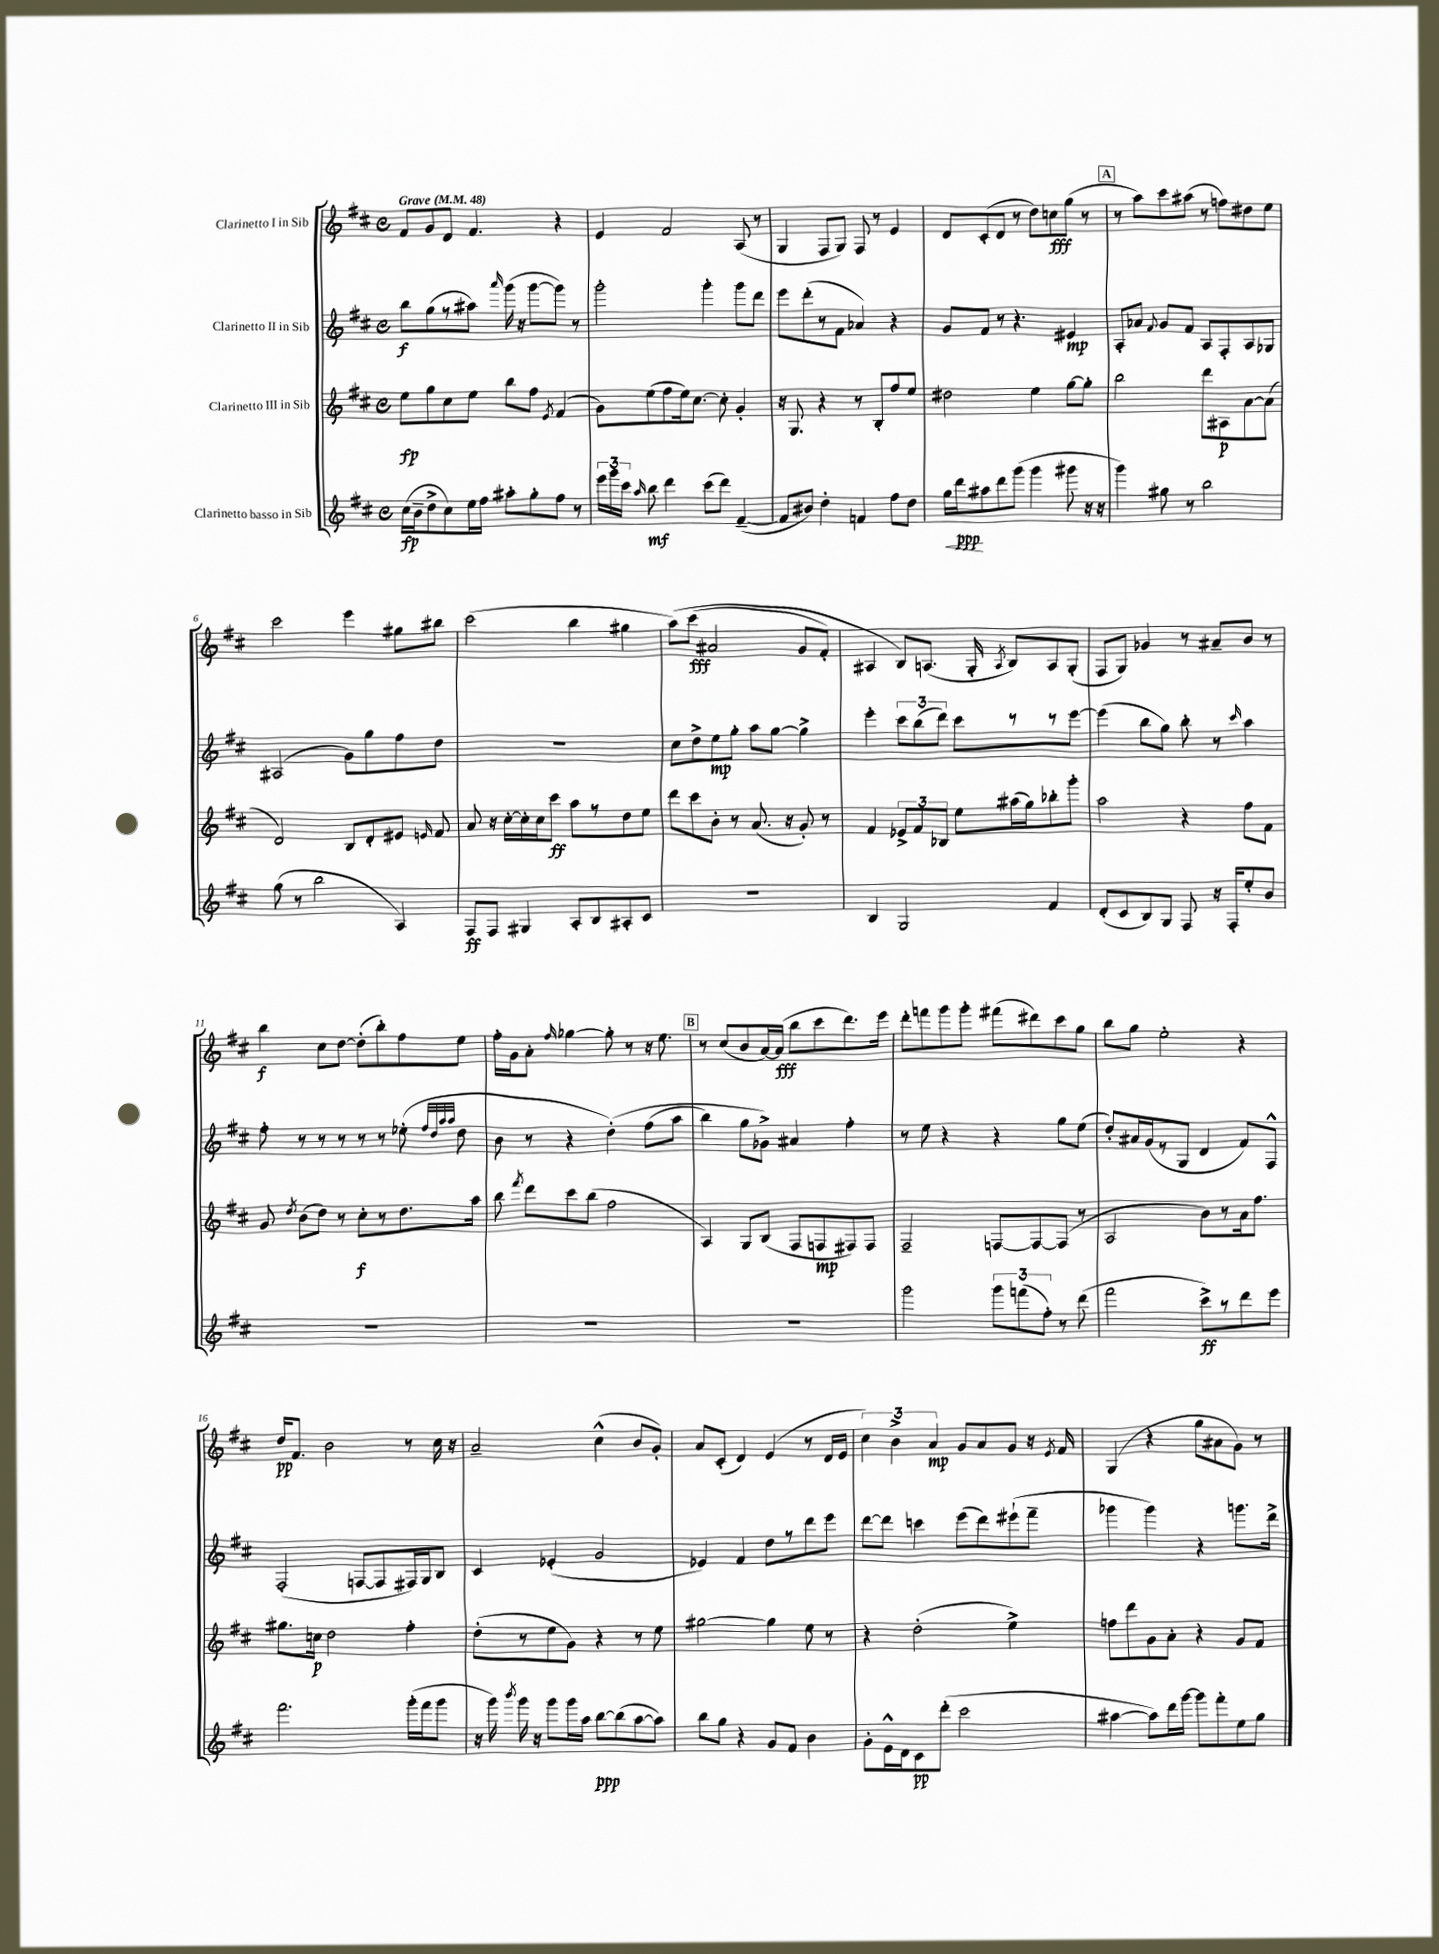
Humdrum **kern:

**kern	**dynam	**kern	**dynam	**kern	**dynam	**kern	**dynam
*part4	*part4	*part3	*part3	*part2	*part2	*part1	*part1
*staff4	*staff4	*staff3	*staff3	*staff2	*staff2	*staff1	*staff1
*I"Clarinetto basso in Sib	*	*I"Clarinetto III in Sib	*	*I"Clarinetto II in Sib	*	*I"Clarinetto I in Sib	*
*clefG2	*	*clefG2	*	*clefG2	*	*clefG2	*
*k[f#c#]	*	*k[f#c#]	*	*k[f#c#]	*	*k[f#c#]	*
*M4/4	*	*M4/4	*	*M4/4	*	*M4/4	*
*met(c)	*	*met(c)	*	*met(c)	*	*met(c)	*
*MM48	*	*MM48	*	*MM48	*	*MM48	*
=1	=1	=1	=1	=1	=1	=1	=1
!	!	!	!	!	!	!LO:TX:a:B:t=Grave	!
(16cc#\LL	fp	8ee\L	fp	8bb\L	f	8f#/L	.
16b~\J	.	.	.	.	.	.	.
8dd^\	.	8gg\	.	(8gg\	.	8g/	.
8cc#\)	.	8cc#\	.	8r	.	8d/J	.
16ee\L	.	8ee\J	.	8aa#X\J)	.	4.f#/	.
16ff#\JJ	.	.	.	.	.	.	.
.	.	.	.	16qqaaa/	.	.	.
8aa#X'\L	.	8bb\L	.	(16ggg\	.	.	.
.	.	.	.	16r	.	.	.
8gg'\	.	8ff#\J	.	[8ggg\L	.	.	.
.	.	8qe/	.	.	.	.	.
8ff#\J	.	(4f#/	.	8ggg\J])	.	4r	.
8r	.	.	.	8r	.	.	.
=2	=2	=2	=2	=2	=2	=2	=2
24eee\LL	.	8g\L)	.	2ggg'\	.	4e/	.
24ggg\	.	.	.	.	.	.	.
24ccc#\JJ	.	.	.	.	.	.	.
16qqaa/	.	.	.	.	.	.	.
8bb\	mf	(8ee\	.	.	.	.	.
4ddd\	.	8ff#\	.	.	.	2f#/	.
.	.	16ee\k)	.	.	.	.	.
.	.	[8.cc#\J	.	.	.	.	.
(8ccc#\L	.	.	.	4ggg'\	.	.	.
8ddd\J)	.	8cc#'\]	.	.	.	.	.
([4f#~/	.	4g'/	.	8ggg\L	.	(8A/	.
.	.	.	.	8ddd\J	.	8r	.
=3	=3	=3	=3	=3	=3	=3	=3
8f#/L]	.	16r	.	8eee\L	.	4G/	.
.	.	8.G/	.	.	.	.	.
8b#X/J)	.	.	.	(8ddd'\	.	.	.
4dd'\	.	4r	.	8r	.	8F#/L	.
.	.	.	.	8f#\J	.	8G/J)	.
4fn/	.	8r	.	4a-X/)	.	8F#/	.
.	.	8B'/L	.	.	.	8r	.
8ff#\L	.	8ff#/	.	4r	.	4e/	.
8dd\J	.	8ee/J	.	.	.	.	.
=4	=4	=4	=4	=4	=4	=4	=4
!	!LO:HP:b	!	!	!	!	!	!
16gg\LL	<	2dd#X\	.	8g/L	.	8d/L	.
16ddd\J	ppp	.	.	.	.	.	.
8aa#X\	[	.	.	8f#/J	.	(8c#'/	.
8ddd\	.	.	.	8r	.	8d/J	.
(8ggg\J	.	.	.	4.r	.	8r	.
4ggg\	.	4ee\	.	.	.	8dd\L)	.
.	.	.	.	.	.	8ccn\	fff
8ggg#X\	.	[8gg\L	.	4e#X/	mp	(8gg\J	.
16r	.	8gg'\J]	.	.	.	8r	.
16r	.	.	.	.	.	.	.
!!LO:REH:place=s1:t=A
=5	=5	=5	=5	=5	=5	=5	=5
4ggg\)	.	2bb\	.	8A'/L	.	8r	.
.	.	.	.	8a-X/J	.	8aa\L)	.
.	.	.	.	8qqf#/	.	.	.
8gg#X\	.	.	.	8g/L	.	8ccc#\	.
8r	.	.	.	8f#/J	.	(8aa#X\J	.
2bb\	.	8ddd\L	.	8A/L	.	8r	.
.	.	8A#X\	p	8F#'/	.	8ffn\L)	.
.	.	[8a\	.	8A/	.	8dd#X\	.
.	.	(8a\J]	.	8G-X/J	.	8ee\J	.
!!LO:LB:g=z
=6	=6	=6	=6	=6	=6	=6	=6
(8gg\	.	2d/)	.	(2A#X/	.	2ccc#\	.
8r	.	.	.	.	.	.	.
2bb\	.	.	.	.	.	.	.
.	.	8B/L	.	8g\L)	.	4eee\	.
.	.	8d'/	.	8gg\	.	.	.
4A/)	.	8e#X/J	.	8ff#\	.	8gg#X\L	.
.	.	16qqen/	.	.	.	.	.
.	.	8f#/	.	8dd\J	.	8bb#X\J	.
=7	=7	=7	=7	=7	=7	=7	=7
8F#/L	ff	8a/	.	1r	.	(2ccc#\	.
8F#/J	.	16r	.	.	.	.	.
.	.	[16cc#'\LL	.	.	.	.	.
4G#X/	.	16cc#'\]	.	.	.	.	.
.	.	16cc#\J	.	.	.	.	.
.	.	8ccc#\J	ff	.	.	.	.
8A'/L	.	8aa\L	.	.	.	4bb\	.
8B/	.	8r	.	.	.	.	.
8A#X'/	.	8dd\	.	.	.	4gg#X\	.
8c#/J	.	8ee\J	.	.	.	.	.
=8	=8	=8	=8	=8	=8	=8	=8
1r	.	8ddd\L	.	8cc#\L	.	(8aa\L)	.
.	.	8ccc#\	.	8dd^\	.	(8ccc#\J	fff
.	.	8b'\J	.	8ee\	mp	2a#X/	.
.	.	8r	.	8gg'\J	.	.	.
.	.	(8.a/	.	8aa\L	.	.	.
.	.	.	.	[8gg\J	.	.	.
.	.	16r	.	.	.	.	.
.	.	8g'/)	.	4gg^\]	.	8g/L	.
.	.	8r	.	.	.	8f#'/J)	.
=9	=9	=9	=9	=9	=9	=9	=9
4B/	.	4f#/	.	4eee'\	.	4A#X/	.
2G/	.	12e-X^/L	.	12ccc#\L	.	8B/L)	.
.	.	12f#/	.	(12bb\	.	.	.
.	.	.	.	.	.	(8.An/J	.
.	.	12B-X/J	.	12ddd\J)	.	.	.
.	.	8ee\L	.	8ccc#\L	.	.	.
.	.	.	.	.	.	16G'/	.
.	.	.	.	.	.	8qA/	.
.	.	(16aa#X\L	.	8r	.	8B/L)	.
.	.	16gg\J)	.	.	.	.	.
4f#/	.	8bb-X'\	.	8r	.	8A/	.
.	.	8ggg'\J	.	[8eee\J	.	(8G'/J	.
=10	=10	=10	=10	=10	=10	=10	=10
(8d'/L	.	2aa\	.	(4eee\]	.	8F#/L	.
8c#/	.	.	.	.	.	8G/J)	.
8B/)	.	.	.	8bb\L	.	4g-X/	.
8G/J	.	.	.	8gg\J)	.	.	.
8F#/	.	4r	.	8bb'\	.	8r	.
16r	.	.	.	8r	.	8a#X~/L	.
16F#'/KL	.	.	.	.	.	.	.
.	.	.	.	16qqccc#/	.	.	.
8ee'/	.	8ff#\L	.	4aa\	.	8b/J	.
8b/J	.	8f#\J	.	.	.	8r	.
!!LO:LB:g=z
=11	=11	=11	=11	=11	=11	=11	=11
1r	.	8g/	.	8ff#'\	.	4bb\	f
.	.	8qdd/	.	.	.	.	.
.	.	(8b\L	.	8r	.	.	.
.	.	8dd\J)	.	8r	.	8cc#\L	.
.	.	8r	.	8r	.	[8dd\J	.
.	.	8cc#'\L	f	8r	.	(8dd'\L]	.
.	.	8r	.	8r	.	8bb'\)	.
.	.	8.dd\	.	(8ee-X'\	.	8ff#\	.
.	.	.	.	32qqff#/LLL	.	.	.
.	.	.	.	32qqdd/	.	.	.
.	.	.	.	32qqaa/	.	.	.
.	.	.	.	32qqaa/JJJ	.	.	.
.	.	.	.	8dd\	.	8ee\J	.
.	.	16aa\Jk	.	.	.	.	.
=12	=12	=12	=12	=12	=12	=12	=12
1r	.	8bb\	.	8b\	.	16ff#'\LL	.
.	.	.	.	.	.	16g\J	.
.	.	8qfff#/	.	.	.	.	.
.	.	8ddd\L	.	8r	.	8a'\J	.
.	.	.	.	.	.	16qqff#/	.
.	.	8ccc#\	.	4r	.	[4gg-X\	.
.	.	(8bb\J	.	.	.	.	.
.	.	2ff#\	.	(4dd'\)	.	8gg-'\]	.
.	.	.	.	.	.	8r	.
.	.	.	.	(8ff#\L	.	16r	.
.	.	.	.	.	.	8.ee\	.
.	.	.	.	8aa\J	.	.	.
!!LO:REH:place=s1:t=B
=13	=13	=13	=13	=13	=13	=13	=13
1r	.	4A/)	.	4bb\)	.	8r	.
.	.	.	.	.	.	(8cc#/L	.
.	.	8G/L	.	8gg\L	.	8b/	.
.	.	(8B/J	.	8g-X^\J)	.	[16a/L)	.
.	.	.	.	.	.	(16a/JJ]	fff
.	.	8F#/L	.	4a#X/	.	8bb\L	.
.	.	8Fn/	mp	.	.	8ccc#\	.
.	.	8F#X/)	.	4ff#'\	.	8.ddd\)	.
.	.	8F#/J	.	.	.	.	.
.	.	.	.	.	.	16eee\Jk	.
=14	=14	=14	=14	=14	=14	=14	=14
2ggg\	.	2F#~/	.	8r	.	8ddd'\L	.
.	.	.	.	8ee\	.	8fffn\	.
.	.	.	.	4r	.	8ggg\	.
.	.	.	.	.	.	8ggg'\J	.
12ggg\L	.	[8Fn/L	.	4r	.	(8fff#X\L	.
(12fffn\	.	.	.	.	.	.	.
.	.	8F/_	.	.	.	8ddd#X\)	.
12ff#'\J)	.	.	.	.	.	.	.
8r	.	(8F/J]	.	8gg\L	.	8ccc#\	.
(8ddd\	.	8r	.	(8ee\J	.	8gg\J	.
=15	=15	=15	=15	=15	=15	=15	=15
2fff#\	.	2A/	.	8dd'/L)	.	8bb\L	.
.	.	.	.	16a#X/L	.	8gg\J	.
.	.	.	.	(16g/J	.	.	.
.	.	.	.	8r	.	2ee'\	.
.	.	.	.	8G/J	.	.	.
8ccc#^\L)	ff	8b\L)	.	4d/	.	.	.
8r	.	8r	.	.	.	.	.
8ddd\	.	16a\k	.	8f#/L)	.	4r	.
.	.	8.ff#\J	.	.	.	.	.
8eee\J	.	.	.	8F#^^/J	.	.	.
!!LO:LB:g=z
=16	=16	=16	=16	=16	=16	=16	=16
2.fff#\	.	8.gg#X\L	.	(2F#'/	.	16dd/KL	pp
.	.	.	.	.	.	8.f#/J	.
.	.	16ccn\Jk	p	.	.	.	.
.	.	2dd\	.	.	.	2b\	.
.	.	.	.	[8Fn/L	.	.	.
.	.	.	.	8F/]	.	.	.
(16ggg'\LL	.	4ff#'\	.	16F#X/L)	.	8r	.
16fff#\J	.	.	.	16G/J	.	.	.
8ggg\J	.	.	.	8B/J	.	16cc#\	.
.	.	.	.	.	.	16r	.
=17	=17	=17	=17	=17	=17	=17	=17
16r	.	(8dd'\L	.	4c#/	.	2a~/	.
16ggg\)	.	.	.	.	.	.	.
8qbbb/	.	.	.	.	.	.	.
16ggg\	.	8r	.	.	.	.	.
16r	.	.	.	.	.	.	.
8ggg\L	.	8ee\	.	(4e-X'/	.	.	.
16ggg\L	.	8g\J)	.	.	.	.	.
16aa\JJ	.	.	.	.	.	.	.
[8bb\L	ppp	4r	.	2g/	.	(4cc#^^\	.
(8bb\]	.	.	.	.	.	.	.
[8aa\	.	8r	.	.	.	8b/L	.
8aa\J])	.	8ee\	.	.	.	8g'/J)	.
=18	=18	=18	=18	=18	=18	=18	=18
8bb\L	.	[2gg#X\	.	4e-X/)	.	8a/L	.
8gg\J	.	.	.	.	.	(8c#'/J	.
4r	.	.	.	4f#/	.	4d/)	.
8g/L	.	4gg#\]	.	8dd\L	.	(4e/	.
8f#/J	.	.	.	8r	.	.	.
4b\	.	8ee\	.	8ddd\	.	8r	.
.	.	8r	.	8eee\J	.	16d/LL	.
.	.	.	.	.	.	16e/JJ	.
=19	=19	=19	=19	=19	=19	=19	=19
8g'\L	.	4r	.	[8ddd\L	.	6cc#\)	.
16e^^\L	.	.	.	8ddd\J]	.	.	.
.	.	.	.	.	.	6b^\	.
16d\J	.	.	.	.	.	.	.
8c#\	pp	(2dd'\	.	4cccn\	.	.	.
.	.	.	.	.	.	6a/	mp
(8ddd'\J	.	.	.	.	.	.	.
2ccc#\	.	.	.	(8eee\L	.	8g/L	.
.	.	.	.	8ddd\)	.	8a/	.
.	.	4ee^\)	.	(8eee#X`\	.	8g/J	.
.	.	.	.	8fff#~\J	.	16r	.
.	.	.	.	.	.	8qe/	.
.	.	.	.	.	.	16f#/	.
=20	=20	=20	=20	=20	=20	=20	=20
[4aa#X\	.	8ffn\L	.	4ggg-X\	.	(4G/	.
.	.	8ddd\	.	.	.	.	.
8aa#\L])	.	8g\	.	4ggg-\)	.	4r	.
16ddd\L	.	8a'\J	.	.	.	.	.
[16ggg\JJ	.	.	.	.	.	.	.
8ggg\L]	.	4r	.	4r	.	8gg\L	.
8fff#'\	.	.	.	.	.	8a#X\	.
8ee\	.	8g/L	.	8.gggn\L	.	8g\J)	.
8gg\J	.	8f#/J	.	.	.	8r	.
.	.	.	.	16ddd^\Jk	.	.	.
==	==	==	==	==	==	==	==
*-	*-	*-	*-	*-	*-	*-	*-
